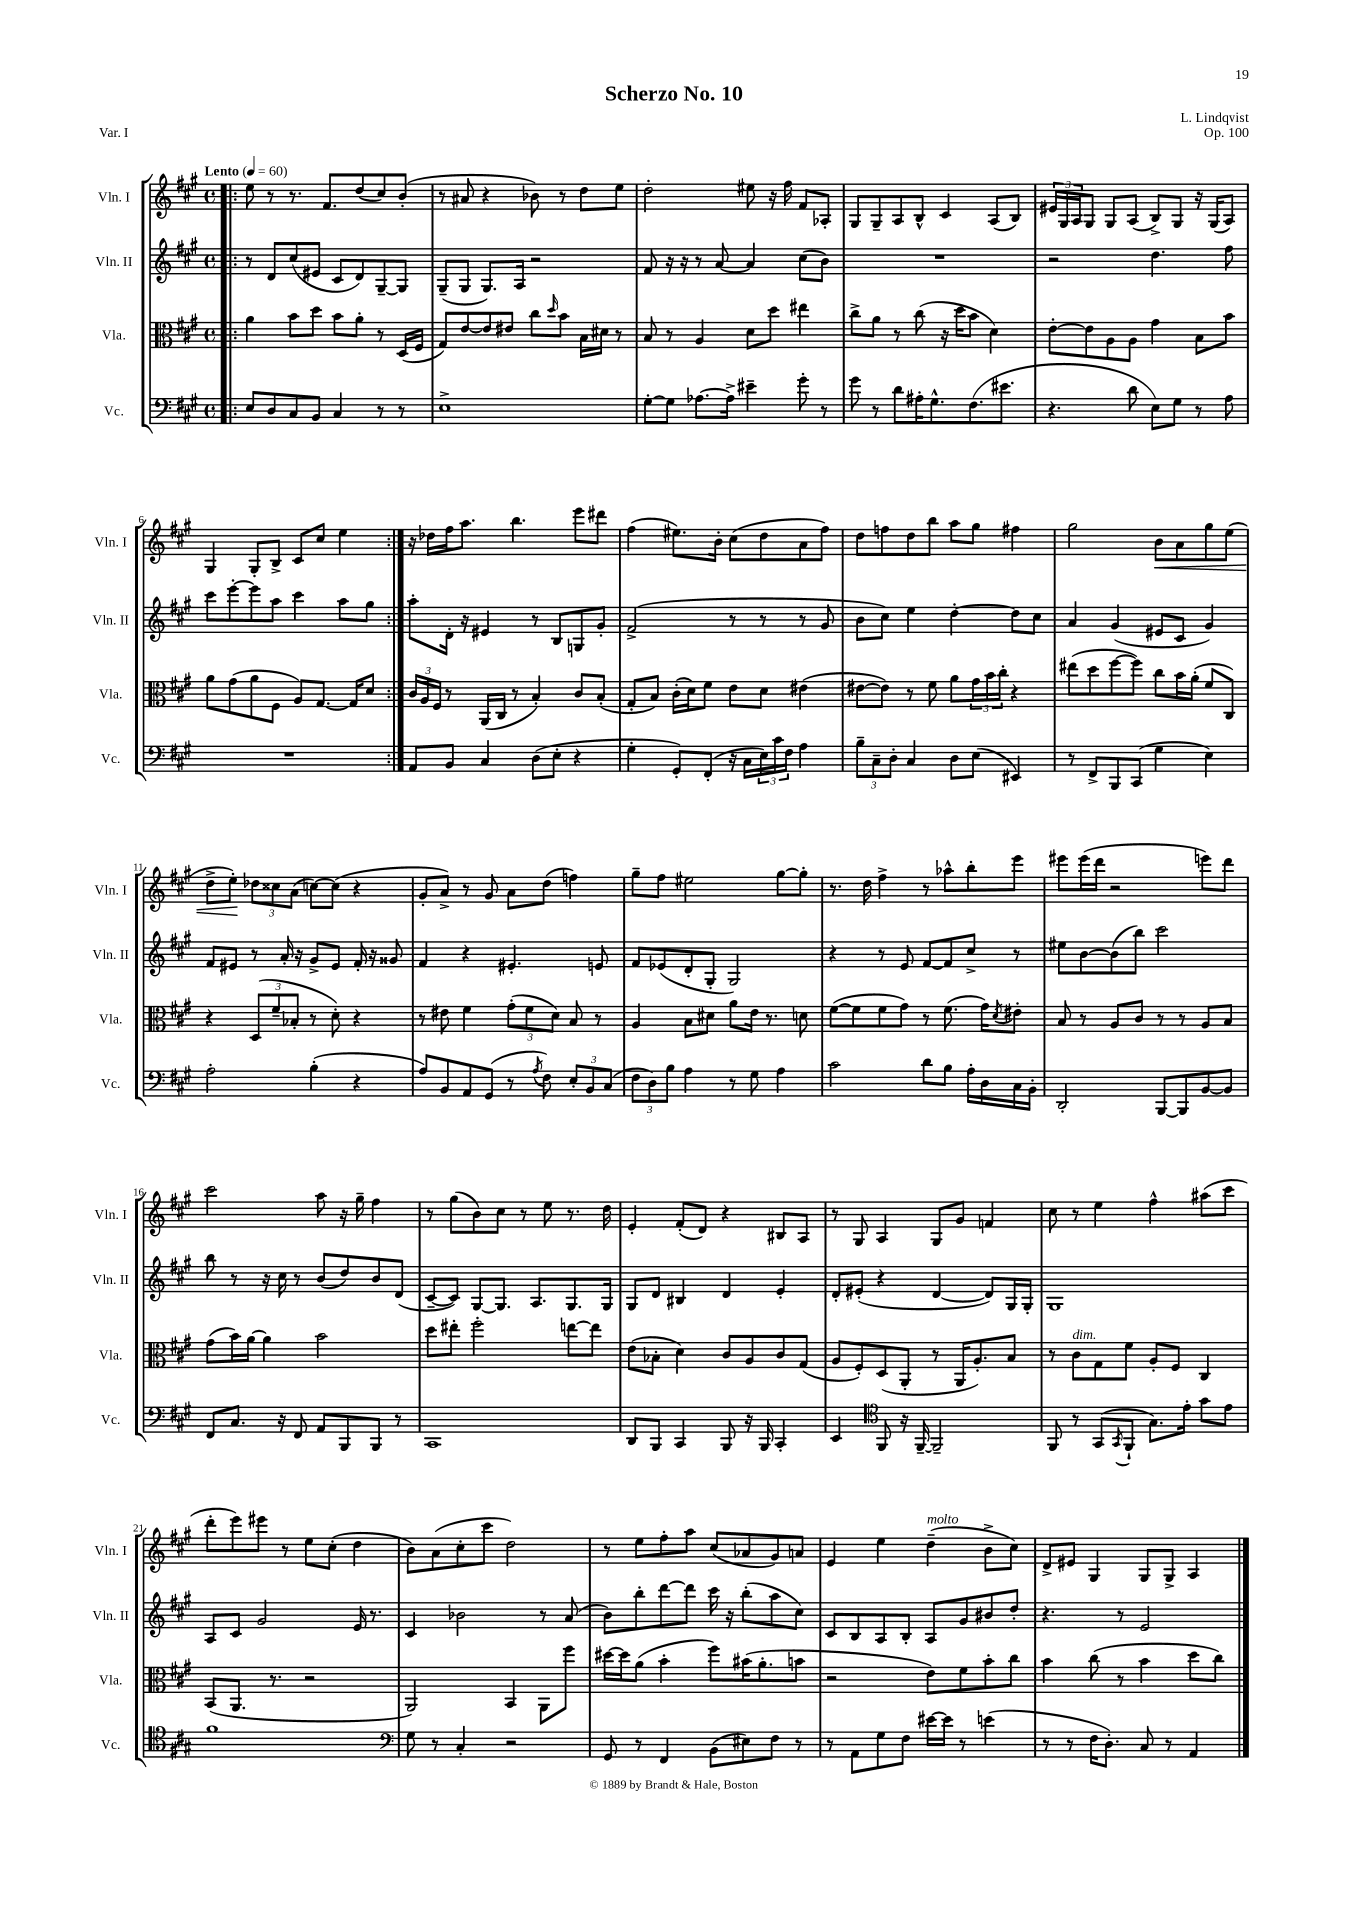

**kern	**kern	**kern	**kern	**dynam
*part4	*part3	*part2	*part1	*part1
*staff4	*staff3	*staff2	*staff1	*staff1
*I"Vc.	*I"Vla.	*I"Vln. II	*I"Vln. I	*
*I'Vc.	*I'Vla.	*I'Vln. II	*I'Vln. I	*
*clefF4	*clefC3	*clefG2	*clefG2	*
*k[f#c#g#]	*k[f#c#g#]	*k[f#c#g#]	*k[f#c#g#]	*
*M4/4	*M4/4	*M4/4	*M4/4	*
*met(c)	*met(c)	*met(c)	*met(c)	*
*MM60	*MM60	*MM60	*MM60	*
=1!|:	=1!|:	=1!|:	=1!|:	=1!|:
!	!	!	!LO:TX:a:B:t=Lento	!
8E/L	4a\	8r	8ee\	.
8D/	.	8d/L	8r	.
8C#/	8b\L	(8cc#/	8.r	.
8BB/J	8dd\J	8e#X/J	.	.
.	.	.	8.f#/L	.
4C#/	8b\L	8c#/L	.	.
.	8a'\J	8d/)	(8dd/	.
8r	8r	[8G#~/	8cc#/)	.
8r	(16D/LL	8G#/J]	(8b'/J	.
.	16F#/JJ	.	.	.
=2	=2	=2	=2	=2
1E^	8G#/L)	(8G#~/L	8r	.
.	[8e/	8G#/J	8a#X/	.
.	8e/]	8.G#/L)	4r	.
.	8e#X/J	.	.	.
.	.	16A/Jk	.	.
.	8cc#\L	2r	8b-X\)	.
.	16qqdd/	.	.	.
.	8b\J	.	8r	.
.	16B\LL	.	8dd\L	.
.	16d#X\JJ	.	.	.
.	8r	.	8ee\J	.
=3	=3	=3	=3	=3
[8G#'\L	8B/	8f#/	2dd'\	.
8G#\J]	8r	16r	.	.
.	.	16r	.	.
[8.A-X\L	4A/	8r	.	.
.	.	[8a/	.	.
16A-^\Jk]	.	.	.	.
4e#X~\	8d\L	4a/]	8ee#X\	.
.	8dd\J	.	16r	.
.	.	.	16ff#\	.
8g#'\	4ee#X\	(8cc#\L	8f#/L	.
8r	.	8b\J)	8A-X'/J	.
=4	=4	=4	=4	=4
8g#\	8cc#^\L	1r	8G#/L	.
8r	8a\J	.	8G#~/	.
8d\L	8r	.	8A/	.
16A#X'\K	(8cc#\	.	8B^^/J	.
8.G#^^\	.	.	.	.
.	16r	.	4c#/	.
.	16dd\KL	.	.	.
(8.F#\	8b\J	.	.	.
.	4d\)	.	(8A/L	.
8.e#X\J	.	.	.	.
.	.	.	8B/J)	.
=5	=5	=5	=5	=5
4.r	[8e'\L	2r	24e#X/LL	.
.	.	.	24G#/	.
.	.	.	24A/J	.
.	8e\]	.	8G#/J	.
.	8A\	.	8G#/L	.
8d\	8A\J	.	(8A/J	.
8E\L)	4g#\	4.dd\	8B^/L)	.
8G#\J	.	.	8G#/J	.
8r	8B\L	.	16r	.
.	.	.	(16G#/KL	.
8A\	8b\J	8ff#\	8A/J)	.
!!LO:LB:g=z
=6	=6	=6	=6	=6
1r	8a\L	8ccc#\L	4G#/	.
.	(8g#\	[8eee'\	.	.
.	8a\	8eee\]	8G#'/L	.
.	8F#\J	8aa\J	8B^/J	.
.	8A/L)	4ccc#\	8c#/L	.
.	[8.G#/J	.	8cc#/J	.
.	.	8aa\L	4ee\	.
.	16G#/KL]	.	.	.
.	8d/J	8gg#\J	.	.
=7:|!	=7:|!	=7:|!	=7:|!	=7:|!
8AA/L	24c#/LL	8aa'\L	16r	.
.	24A/	.	.	.
.	.	.	16dd-X\LL	.
.	24F#/JJ	.	.	.
8BB/J	8r	16d'\Jk	16ff#\J	.
.	.	16r	8.aa\J	.
4C#/	(16AA/LL	4e#X/	.	.
.	16C#/JJ	.	.	.
.	8r	.	4.bb\	.
(8D\L	4B'/)	8r	.	.
8E'\J	.	8B/L	.	.
4r	8c#/L	8Gn/	8eee\L	.
.	(8B'/J	8g#'/J	8ddd#X\J	.
=8	=8	=8	=8	=8
4G#'\	8G#'/L	(2f#^/	(4ff#\	.
.	8B/J)	.	.	.
8GG#'/L)	(16c#'\LL	.	8.ee#X\L)	.
.	16d\J)	.	.	.
(8FF#'/J	8f#\J	.	.	.
.	.	.	16b'\Jk	.
16r	8e\L	8r	(8cc#\L	.
16C#\LL	.	.	.	.
24E\)	8d\J	8r	8dd\	.
24c#\	.	.	.	.
24F#\JJ	.	.	.	.
4A\	(4e#X\	8r	8a\	.
.	.	8g#/	8ff#\J)	.
=9	=9	=9	=9	=9
12B~\L	[8e#X\L	8b\L	8dd\L	.
12C#~\	.	.	.	.
.	8e#\J])	8cc#\J)	8ffn\	.
12D'\J	.	.	.	.
4C#/	8r	4ee\	8dd\	.
.	8f#\	.	8bb\J	.
8D\L	8a\L	[4dd'\	8aa\L	.
(8E\J	24g#\L	.	8gg#\J	.
.	24b\	.	.	.
.	24cc#'\JJ	.	.	.
4EE#X/)	4r	8dd\L]	4ff#X\	.
.	.	8cc#\J	.	.
=10	=10	=10	=10	=10
8r	(8ee#X\L	4a/	2gg#\	.
8FF#^/L	8dd\	.	.	.
8BBB/	[8ff#\	(4g#/	.	.
(8CC#/J	8ff#\J])	.	.	.
!	!	!	!	!LO:HP:b
4G#\	8cc#\L	8e#X/L	8b\L	<
.	16b\L	8c#/J	8a\	.
.	(16a'\JJ	.	.	.
4E\)	8f#/L	4g#/)	8gg#\	.
.	8C#/J)	.	(8ee\J	.
!!LO:LB:g=z
=11	=11	=11	=11	=11
2A'\	4r	8f#/L	8dd^\L	.
.	.	8e#X/J	8ee'\J)	.
.	(12D/L	8r	12dd-X\L	[
.	12f#~/	.	12cc##X\	.
.	.	16a'/	.	.
.	12B-X'/J	.	(12a\J	.
.	.	16r	.	.
(4B'\	8r	8g#^/L	[8ccn\L)	.
.	8d'\)	8e#/J	(8cc\J]	.
4r	4r	16f#'/	4r	.
.	.	16r	.	.
.	.	8g##X/	.	.
=12	=12	=12	=12	=12
8A/L)	8r	4f#/	8g#'/L	.
8BB/	8e#X\	.	8a^/J)	.
8AA/	4f#\	4r	8r	.
(8GG#/J	.	.	8g#/	.
8r	(12g#'\L	4.e#X'/	8a\L	.
.	12f#\	.	.	.
8qA/	.	.	.	.
8F#\)	.	.	(8dd\J	.
.	12d\J)	.	.	.
12E'/L	8B/	.	4ffn\)	.
12BB/	.	.	.	.
.	8r	8en/	.	.
(12C#/J	.	.	.	.
=13	=13	=13	=13	=13
12F#\L	4A/	8f#/L	8gg#~\L	.
12D\)	.	.	.	.
.	.	(8e-X/	8ff#\J	.
12B\J	.	.	.	.
4A\	8B\L	8d'/	2ee#X\	.
.	8d#X\J	8G#'/J	.	.
8r	8a\L	2G#/)	.	.
8G#\	16e\Jk	.	.	.
.	8.r	.	.	.
4A\	.	.	[8gg#\L	.
.	8dn\	.	8gg#'\J]	.
=14	=14	=14	=14	=14
2c#\	([8f#\L	4r	8.r	.
.	8f#\]	.	.	.
.	.	.	16dd\	.
.	8f#\	8r	4ff#^\	.
.	8g#\J)	8e/	.	.
8d\L	8r	[8f#/L	8r	.
8B\J	(8.f#\	8f#/]	8aa-X^^\L	.
16A'\LL	.	8cc#^/J	8bb'\	.
16D\	16g#\KL)	.	.	.
.	8qd/	.	.	.
16C#\	8e#X'\J	8r	8eee\J	.
16BB'\JJ	.	.	.	.
=15	=15	=15	=15	=15
2DD'/	8B/	8ee#X\L	8eee#X\L	.
.	8r	[8b\	(16eee#\L	.
.	.	.	16ddd\JJ	.
.	8A/L	(8b\]	2r	.
.	8c#/J	8bb\J)	.	.
[8BBB/L	8r	2ccc#\	.	.
8BBB/]	8r	.	.	.
[8BB/	8A/L	.	8eeen\L)	.
8BB/J]	8B/J	.	8ddd\J	.
!!LO:LB:g=z
=16	=16	=16	=16	=16
8FF#/L	(8g#\L	8bb\	2ccc#\	.
8.C#/J	16b\L)	8r	.	.
.	[16a\JJ	.	.	.
.	4a\]	16r	.	.
16r	.	16cc#\	.	.
8FF#/	.	8r	.	.
8AA/L	2b\	(8b/L	8aa\	.
8BBB/	.	8dd/)	16r	.
.	.	.	16gg#~\	.
8BBB/J	.	8b/	4ff#\	.
8r	.	(8d/J	.	.
=17	=17	=17	=17	=17
1CC#	8dd\L	[8c#~/L	8r	.
.	8ee#X'\J	8c#/J])	(8gg#\L	.
.	2ff#'\	[8G#/L	8b\)	.
.	.	8.G#/J]	8cc#\J	.
.	.	.	8r	.
.	.	8.A/L	.	.
.	.	.	8ee\	.
.	[8een\L	8.G#/	8.r	.
.	8ee\J]	.	.	.
.	.	16G#/Jk	16dd\	.
=18	=18	=18	=18	=18
8DD/L	(8e\L	8G#/L	4e'/	.
8BBB/J	8B-X'\J	8d/J	.	.
4CC#/	4d\)	4B#X/	(8f#'/L	.
.	.	.	8d/J)	.
8BBB/	8c#/L	4d/	4r	.
16r	8A/	.	.	.
16BBB/	.	.	.	.
4CC#'/	8c#/	4e'/	8B#X/L	.
.	(8G#/J	.	8A/J	.
=19	=19	=19	=19	=19
4EE/	8A/L	8d'/L	8r	.
.	8F#'/)	(8e#X'/J	8G#/	.
*clefC4	*	*	*	*
8FF#/	(8D/	4r	4A/	.
16r	8AA'/J	.	.	.
[16FF#~/	.	.	.	.
2FF#~/]	8r	[4d/	8G#/L	.
.	16AA/KL	.	8g#/J	.
.	8.A'/)	.	.	.
.	.	8d/L])	4fn/	.
.	8B/J	16G#/L	.	.
.	.	16G#'/JJ	.	.
=20	=20	=20	=20	=20
8FF#/	8r	1G#	8cc#\	.
!	!LO:TX:a:i:t=dim.	!	!	!
8r	8c#\L	.	8r	.
(8GG#/L	8G#\	.	4ee\	.
8qGG#/	.	.	.	.
8FF#`/J	8f#\J	.	.	.
8.G#\L)	8A'/L	.	4ff#^^\	.
.	8F#/J	.	.	.
16e'\Jk	.	.	.	.
8g#\L	4C#/	.	(8aa#X\L	.
8e\J	.	.	8ccc#\J	.
!!LO:LB:g=z
=21	=21	=21	=21	=21
1f#	(8BB/L	8A/L	8ddd'\L	.
.	8.AA/J	8c#/J	8eee\)	.
.	.	2g#/	8eee#X\J	.
.	8.r	.	.	.
.	.	.	8r	.
.	2r	.	8ee\L	.
.	.	.	(8cc#'\J	.
.	.	16e/	4dd\	.
.	.	8.r	.	.
=22	=22	=22	=22	=22
*clefF4	*	*	*	*
8G#\	2AA/)	4c#/	8b\L)	.
8r	.	.	(8a\	.
4C#'/	.	2b-X\	8cc#'\	.
.	.	.	8ccc#\J	.
2r	4BB/	.	2dd\)	.
.	8AA\L	8r	.	.
.	8ff#\J	(8a/	.	.
=23	=23	=23	=23	=23
8GG#/	[16dd#X\LL	8b\L)	8r	.
.	16dd#\J]	.	.	.
8r	(8a\J	8bb'\	8ee\L	.
4FF#/	4b'\	[8ddd\	8ff#'\	.
.	.	8ddd\J]	8aa\J	.
(8BB\L	8ff#\L)	16ccc#\	(8cc#/L	.
.	.	16r	.	.
8E#X\)	(16b#X\K	(8bb'\L	8a-X/	.
.	8.a'\	.	.	.
8F#\J	.	8aa\	8g#/)	.
8r	8bn\J	8cc#\J)	8an/J	.
=24	=24	=24	=24	=24
8r	2r	8c#/L	4e/	.
8AA\L	.	8B/	.	.
8G#\	.	8A/	4ee\	.
8F#\J	.	8B'/J	.	.
!	!	!	!LO:TX:a:i:t=molto	!
[16e#X\LL	8e\L)	8A/L	(4dd~\	.
16e#\JJ]	.	.	.	.
8r	8f#\	8g#/	.	.
(4en\	8b'\	8b#X/	8b^\L	.
.	8cc#\J	8dd'/J	8cc#\J)	.
=25	=25	=25	=25	=25
8r	4b\	4.r	8d^/L	.
8r	.	.	8e#X/J	.
16F#\KL	(8cc#\	.	4G#/	.
8.D'\J)	.	.	.	.
.	8r	8r	.	.
8C#/	4b\	2e/	8G#/L	.
8r	.	.	8G#^/J	.
4AA/	8dd\L	.	4A/	.
.	8cc#\J)	.	.	.
==	==	==	==	==
*-	*-	*-	*-	*-
